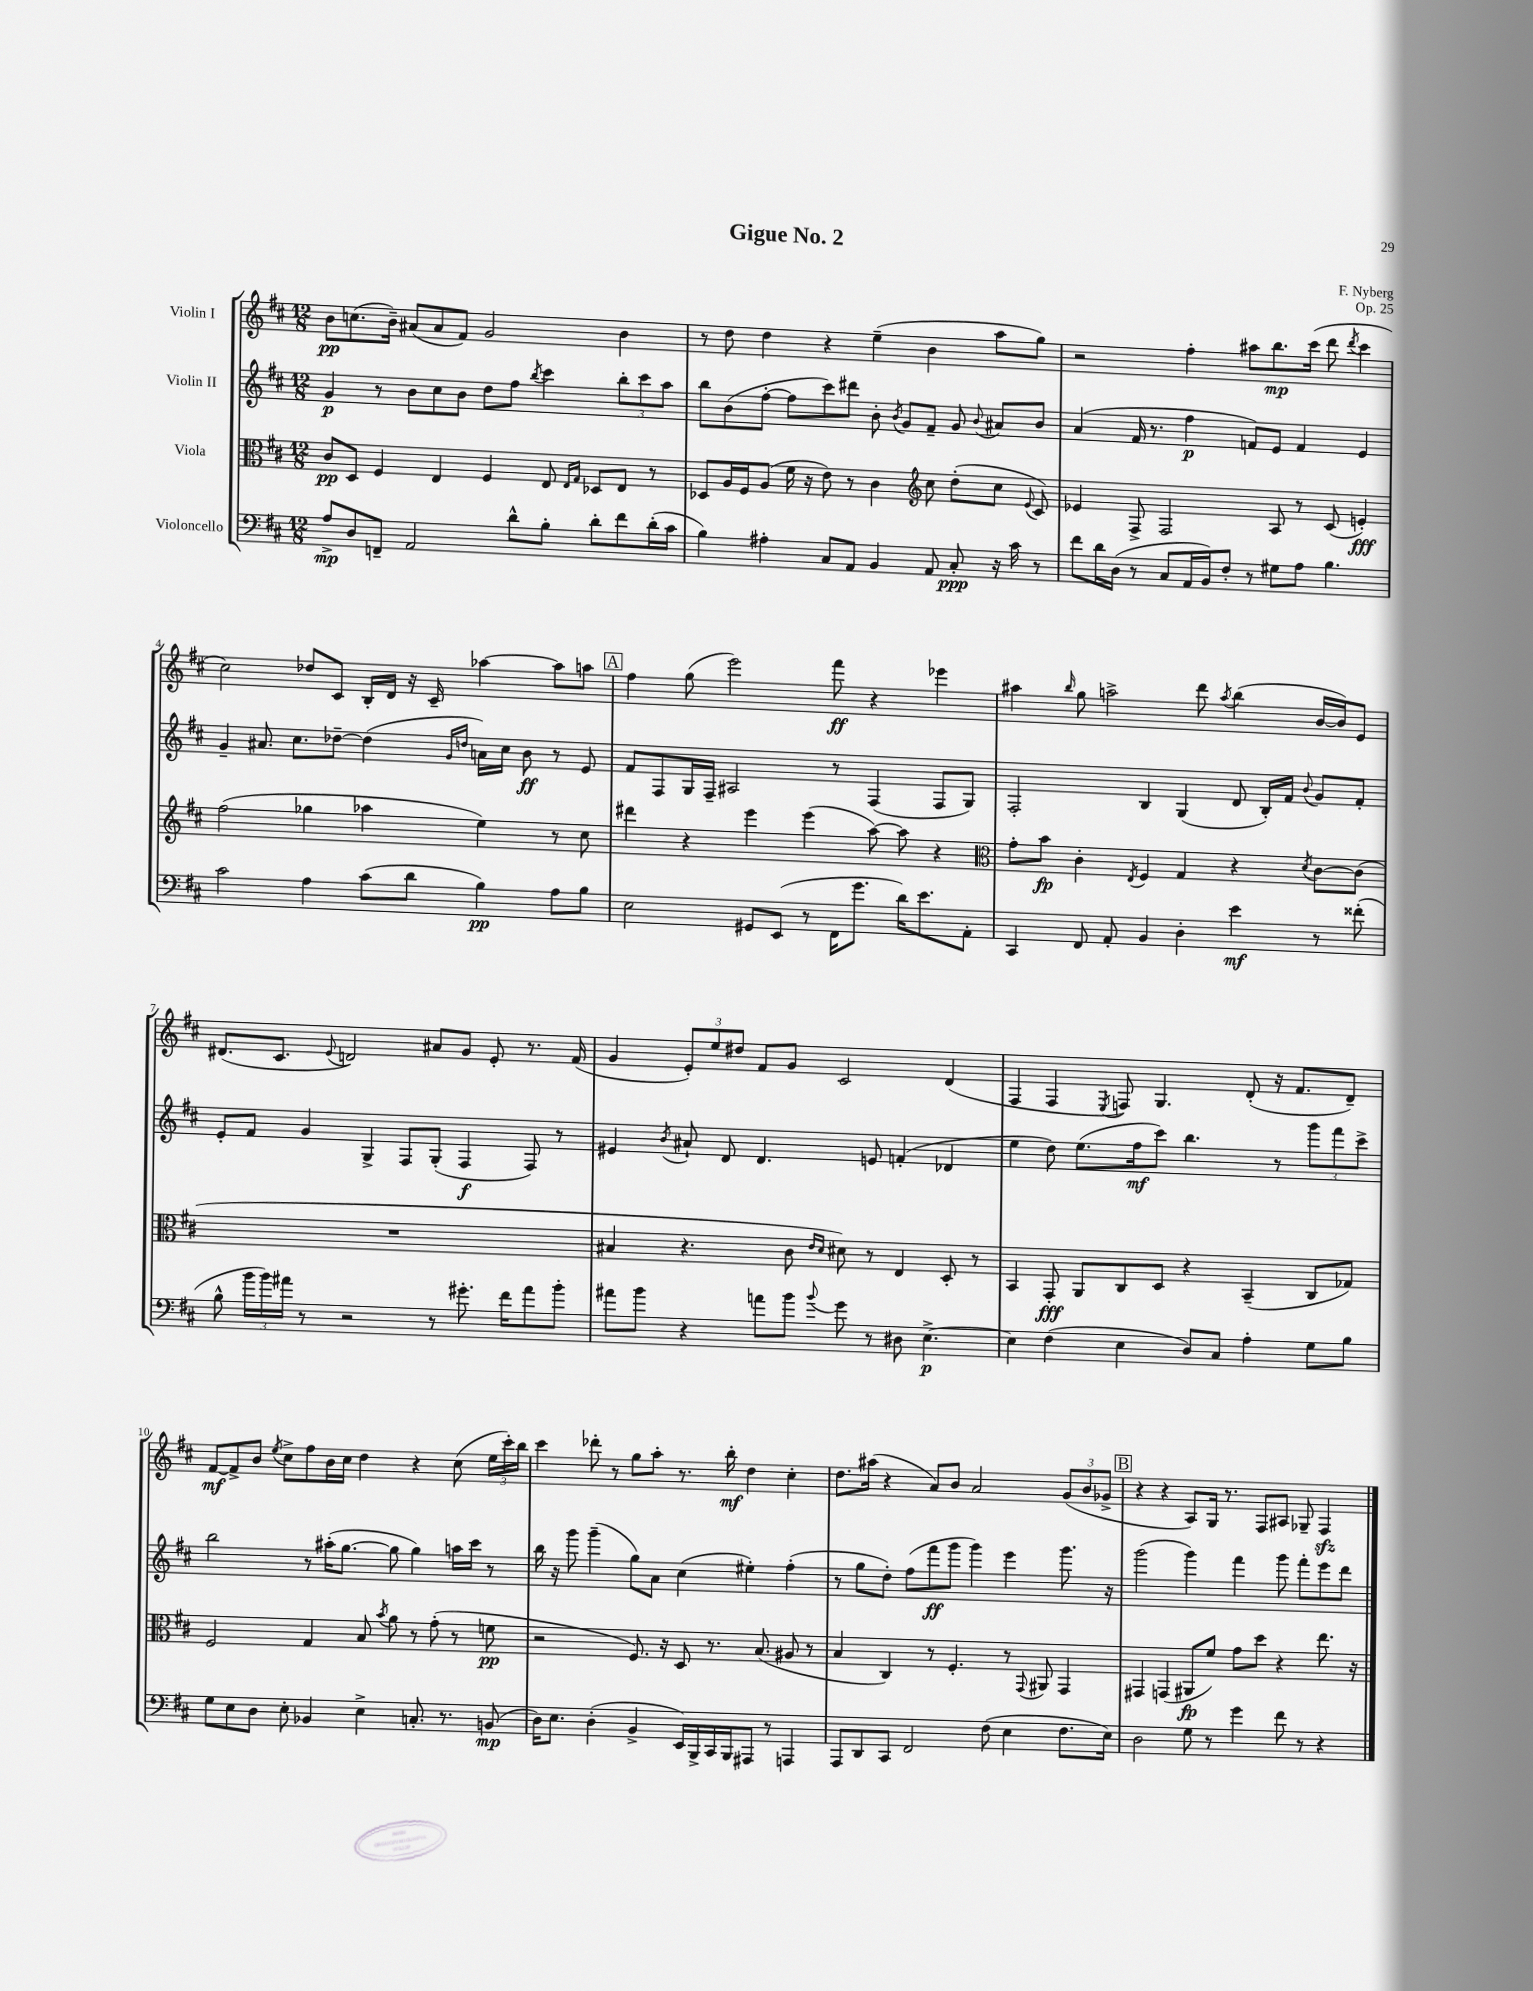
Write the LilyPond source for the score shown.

\header { title = "Gigue No. 2" composer = "F. Nyberg" opus = "Op. 25" }
<<
\new StaffGroup <<
\new Staff = "s0" \with { instrumentName = "Violin I" } {
    \clef treble \key d \major \numericTimeSignature \time 12/8
    \autoBeamOff b'8[\pp c''8.( b'16]--) ais'8[( ais'8 fis'8]) g'2 b'4 |
    r8 d''8 d''4 r4 e''4--( b'4 a''8[ g''8]) |
    r2 fis''4-. ais''8[ b''8.\mp cis'''16]( d'''8 \acciaccatura { d'''8 } cis'''4 |
    cis''2) des''8[ cis'8] b16[-. d'16] r16 cis'16-- aes''4~ aes''8[ a''8] |
    \mark \markup { \box "A" } fis''4 g''8( e'''2) fis'''8\ff r4 ees'''4 |
    ais''4 \grace { b''16 } g''8 a''2-> d'''8 \acciaccatura { a''8 } b''4( b'16[~ b'16) e'8] |
    dis'8.[( cis'8.] \appoggiatura { e'8 } d'2) ais'8[ g'8] e'8-. r8. fis'16( |
    g'4 \tuplet 3/2 { e'8[-.) e''8 dis''8] } fis'8[ g'8] cis'2 d'4( |
    fis4 fis4 \acciaccatura { e8 } f8) g4. d'8-.( r16 fis'8.[ d'8]--) |
    fis'8[~\mf fis'8-> b'8] \acciaccatura { e''8 } cis''8[-> fis''8 b'16 cis''16] d''4 r4 cis''8( \tuplet 3/2 { e''16[ cis'''16-.) b''16] } |
    cis'''4 des'''8-. r8 g''8[ a''8]-. r8. b''16-.\mf d''4 cis''4-. |
    d''8.[ ais''16]( r4 a'8[) b'8] a'2 \tuplet 3/2 { g'8[( b'8 ges'8]-> } |
    \mark \markup { \box "B" } r4 r4 a8[) g16] r8. fis8[ ais8] ges8-- fis4\sfz \bar "|." |
}
\new Staff = "s1" \with { instrumentName = "Violin II" } {
    \clef treble \key d \major \numericTimeSignature \time 12/8
    \autoBeamOff g'4\p r8 b'8[ cis''8 b'8] d''8[ fis''8] \acciaccatura { b''8 } cis'''4 \tuplet 3/2 { b''8[-. cis'''8 a''8] } |
    b''8[ b'8( fis''8]~-. fis''8[ cis'''8) dis'''8] b'8-. \acciaccatura { b'8 } g'8[ fis'8]-- g'8 \appoggiatura { b'8 } ais'8[ b'8] |
    a'4( fis'16 r8. fis''4\p f'8[) e'8] f'4 e'4 |
    g'4-- ais'8. cis''8.[ des''8]~-- des''4( \grace { g'16[ d''16] } a'16[) cis''16] b'8\ff r8 e'8 |
    \mark \markup { \box "A" } fis'8[ fis8 g16 fis16]-- ais2 r8 fis4( fis8[ g8]) |
    fis2-. b4 g4( d'8 b16[-.) fis'16] \appoggiatura { b'8 } g'8[ fis'8]-. |
    e'8[-. fis'8] g'4 g4-> fis8[ g8]-.( fis4\f fis8) r8 |
    eis'4 \acciaccatura { b'8 } ais'8-! d'8 d'4. e'8 f'4-.( des'4 |
    e''4 d''8) e''8.[( fis''16\mf cis'''8]) b''4. r8 \tuplet 3/2 { g'''8[ fis'''8 cis'''8]-> } |
    b''2 r8 ais''16[-.( g''8.]~ g''8 g''4) a''16[ cis'''16] r8 |
    b''16 r16 g'''8 g'''4--( g''8[) a'8] cis''4( eis''4-.) fis''4-.( |
    r8 g''8[ d''8]-.) fis''8[( fis'''8\ff g'''8] g'''4) e'''4 g'''8. r16 |
    \mark \markup { \box "B" } g'''2( g'''4) fis'''4 g'''8 fis'''8[-. e'''8 d'''8] \bar "|." |
}
\new Staff = "s2" \with { instrumentName = "Viola" } {
    \clef alto \key d \major \numericTimeSignature \time 12/8
    \autoBeamOff cis'8[\pp d8] fis4 e4 fis4 e8 \grace { e16[ g16] } des8[ e8] r8 |
    des8[ a16 fis16 a8]( fis'16 r16 e'8) r8 cis'4 \clef treble cis''8 d''8[-.( cis''8] \appoggiatura { e'8 } cis'8) |
    ees'4 fis8-> fis2 a8 r8 cis'8( e'4-.\fff) |
    fis''2( ges''4 aes''4 e''4) r8 cis''8 |
    \mark \markup { \box "A" } dis'''4 r4 e'''4 e'''4( a''8~) a''8 r4 |
    \clef alto g'8[-. b'8]\fp cis'4-. \acciaccatura { e8 } fis4 g4 r4 \acciaccatura { d'8 } cis'8[~ cis'8]( |
    R1. |
    bis4 r4. cis'8 \grace { e'16[ d'16] } dis'8) r8 e4 d8-. r8 |
    b,4 g,8-.\fff a,8[ cis8 d8] r4 b,4--( cis8[ ges8]) |
    fis2 g4 b8 \acciaccatura { b'8 } a'8 r8 g'8-.( r8 f'8\pp |
    r2 fis8.) r16 d8 r8. b8.( ais8 r8 |
    b4 cis4) r8 fis4.-. r8 \appoggiatura { g,8 } ais,8 g,4 |
    \mark \markup { \box "B" } gis,4 g,4( ais,8[\fp fis'8]) g'8[ d''8] r4 e''8. r16 \bar "|." |
}
\new Staff = "s3" \with { instrumentName = "Violoncello" } {
    \clef bass \key d \major \numericTimeSignature \time 12/8
    \autoBeamOff a8[->\mp d8 f,8]-- a,2 d'8[-^ b8]-. d'8[-. fis'8 d'16-.( cis'16] |
    b4) ais4-. cis8[ a,8] b,4 a,8 cis8-.\ppp r16 cis'16 r8 |
    fis'8[ d'16 d16]( r8 cis8[ a,16 b,16) fis8]-. r8 gis8[ a8] b4. |
    cis'2 a4 cis'8[( d'8] b4\pp) a8[ b8] |
    \mark \markup { \box "A" } e2 gis,8[ e,8]( r8 fis,16[ g'8.] d'16[) e'8. a,8]-. |
    cis,4 fis,8 a,8-. b,4 d4-. e'4\mf r8 fisis'8-.( |
    b8-^ \tuplet 3/2 { b'16[ b'16) ais'16] } r8 r2 r8 gis'8.-. fis'16[ ais'8 b'8]-. |
    ais'8[ b'8] r4 a'8[ b'8] \appoggiatura { b'8 } g'8 r8 dis8 e4.~->\p |
    e4 fis4( e4 d8[) cis8] a4-. g8[ b8] |
    g8[ e8 d8] e8-. bes,4 e4-> c8.-. r8. b,8\mp( |
    d16[) e8.] d4-.( b,4-> e,16[) b,,16-> cis,16 b,,16 ais,,8] r8 a,,4 |
    a,,8[ d,8 cis,8] fis,2 fis8( e4 fis8.[ e16]) |
    \mark \markup { \box "B" } d2 g8 r8 g'4 fis'8 r8 r4 \bar "|." |
}
>>
>>
